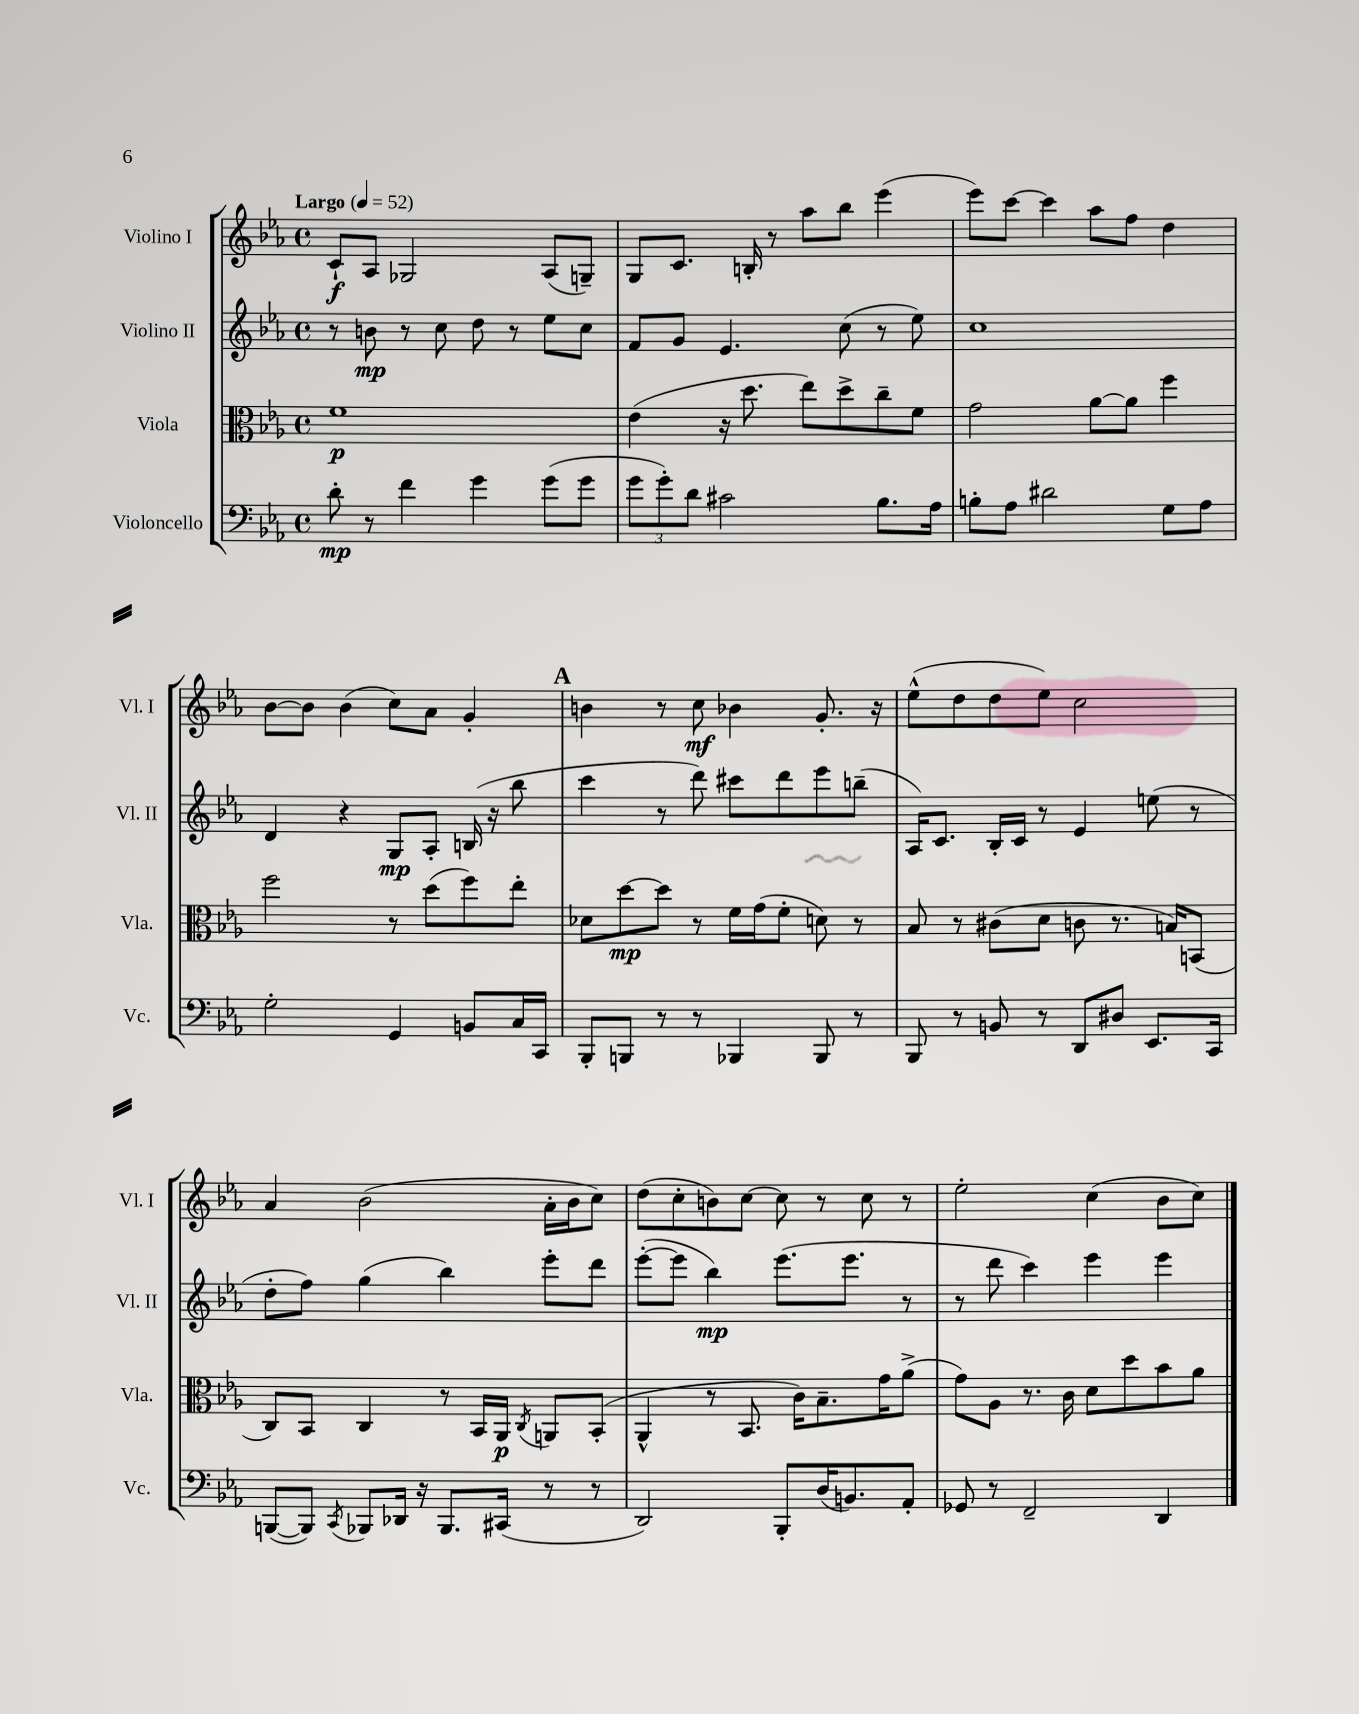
<<
\new StaffGroup <<
\new Staff = "s0" \with { instrumentName = "Violino I" shortInstrumentName = "Vl. I" } {
    \clef treble \key ees \major \defaultTimeSignature \time 4/4 \tempo "Largo" 4 = 52
    c'8-!\f aes8 ges2 aes8( g8--) |
    g8 c'8. b16-. r8 aes''8 bes''8 ees'''4( |
    ees'''8) c'''8~ c'''4 aes''8 f''8 d''4 |
    bes'8~ bes'8 bes'4( c''8) aes'8 g'4-. |
    \mark \markup { \bold "A" } b'4 r8 c''8\mf bes'4 g'8.-. r16 |
    ees''8-^( d''8 d''8 ees''8) c''2 |
    aes'4 bes'2( aes'16-. bes'16 c''8) |
    d''8( c''8-. b'8) c''8~ c''8 r8 c''8 r8 |
    ees''2-. c''4( bes'8 c''8) \bar "|." |
}
\new Staff = "s1" \with { instrumentName = "Violino II" shortInstrumentName = "Vl. II" } {
    \clef treble \key ees \major \defaultTimeSignature \time 4/4
    r8 b'8\mp r8 c''8 d''8 r8 ees''8 c''8 |
    f'8 g'8 ees'4. c''8( r8 ees''8) |
    c''1 |
    d'4 r4 g8\mp aes8-. b16( r16 bes''8 |
    \mark \markup { \bold "A" } c'''4 r8 d'''8) cis'''8 d'''8 ees'''8 b''8--( |
    aes16) c'8. bes16-. c'16 r8 ees'4 e''8( r8 |
    d''8-. f''8) g''4( bes''4) ees'''8-. d'''8 |
    ees'''8~-.( ees'''8 bes''4\mp) ees'''8.( ees'''8. r8 |
    r8 d'''8 c'''4) ees'''4 ees'''4 \bar "|." |
}
\new Staff = "s2" \with { instrumentName = "Viola" shortInstrumentName = "Vla." } {
    \clef alto \key ees \major \defaultTimeSignature \time 4/4
    f'1\p |
    ees'4( r16 d''8. ees''8) d''8-> c''8-- f'8 |
    g'2 aes'8~ aes'8 f''4 |
    f''2 r8 d''8( f''8) ees''8-. |
    \mark \markup { \bold "A" } des'8 d''8~\mp d''8 r8 f'16 g'16( f'8-. d'8) r8 |
    bes8 r8 cis'8( d'8 c'8 r8. b16) b,8( |
    c8) bes,8 c4 r8 bes,16 aes,16\p \acciaccatura { c8 } a,8 bes,8-.( |
    aes,4-^ r8 bes,8. c'16) bes8.-- g'16 aes'8->( |
    g'8) aes8 r8. c'16 d'8 d''8 bes'8 aes'8 \bar "|." |
}
\new Staff = "s3" \with { instrumentName = "Violoncello" shortInstrumentName = "Vc." } {
    \clef bass \key ees \major \defaultTimeSignature \time 4/4
    d'8-.\mp r8 f'4 g'4 g'8( g'8 |
    \tuplet 3/2 { g'8 g'8-.) d'8 } cis'2 bes8. aes16 |
    b8-. aes8 dis'2 g8 aes8 |
    g2-. g,4 b,8 c16 c,16 |
    \mark \markup { \bold "A" } bes,,8-. b,,8 r8 r8 bes,,4 bes,,8 r8 |
    bes,,8 r8 b,8 r8 d,8 dis8 ees,8. c,16 |
    b,,8~( b,,8) \acciaccatura { c,8 } bes,,8 des,16 r16 bes,,8. cis,16( r8 r8 |
    d,2) bes,,8-. d16( b,8.) aes,8-. |
    ges,8 r8 f,2-- d,4 \bar "|." |
}
>>
>>
\layout { \context { \Score \remove "Bar_number_engraver" } }
